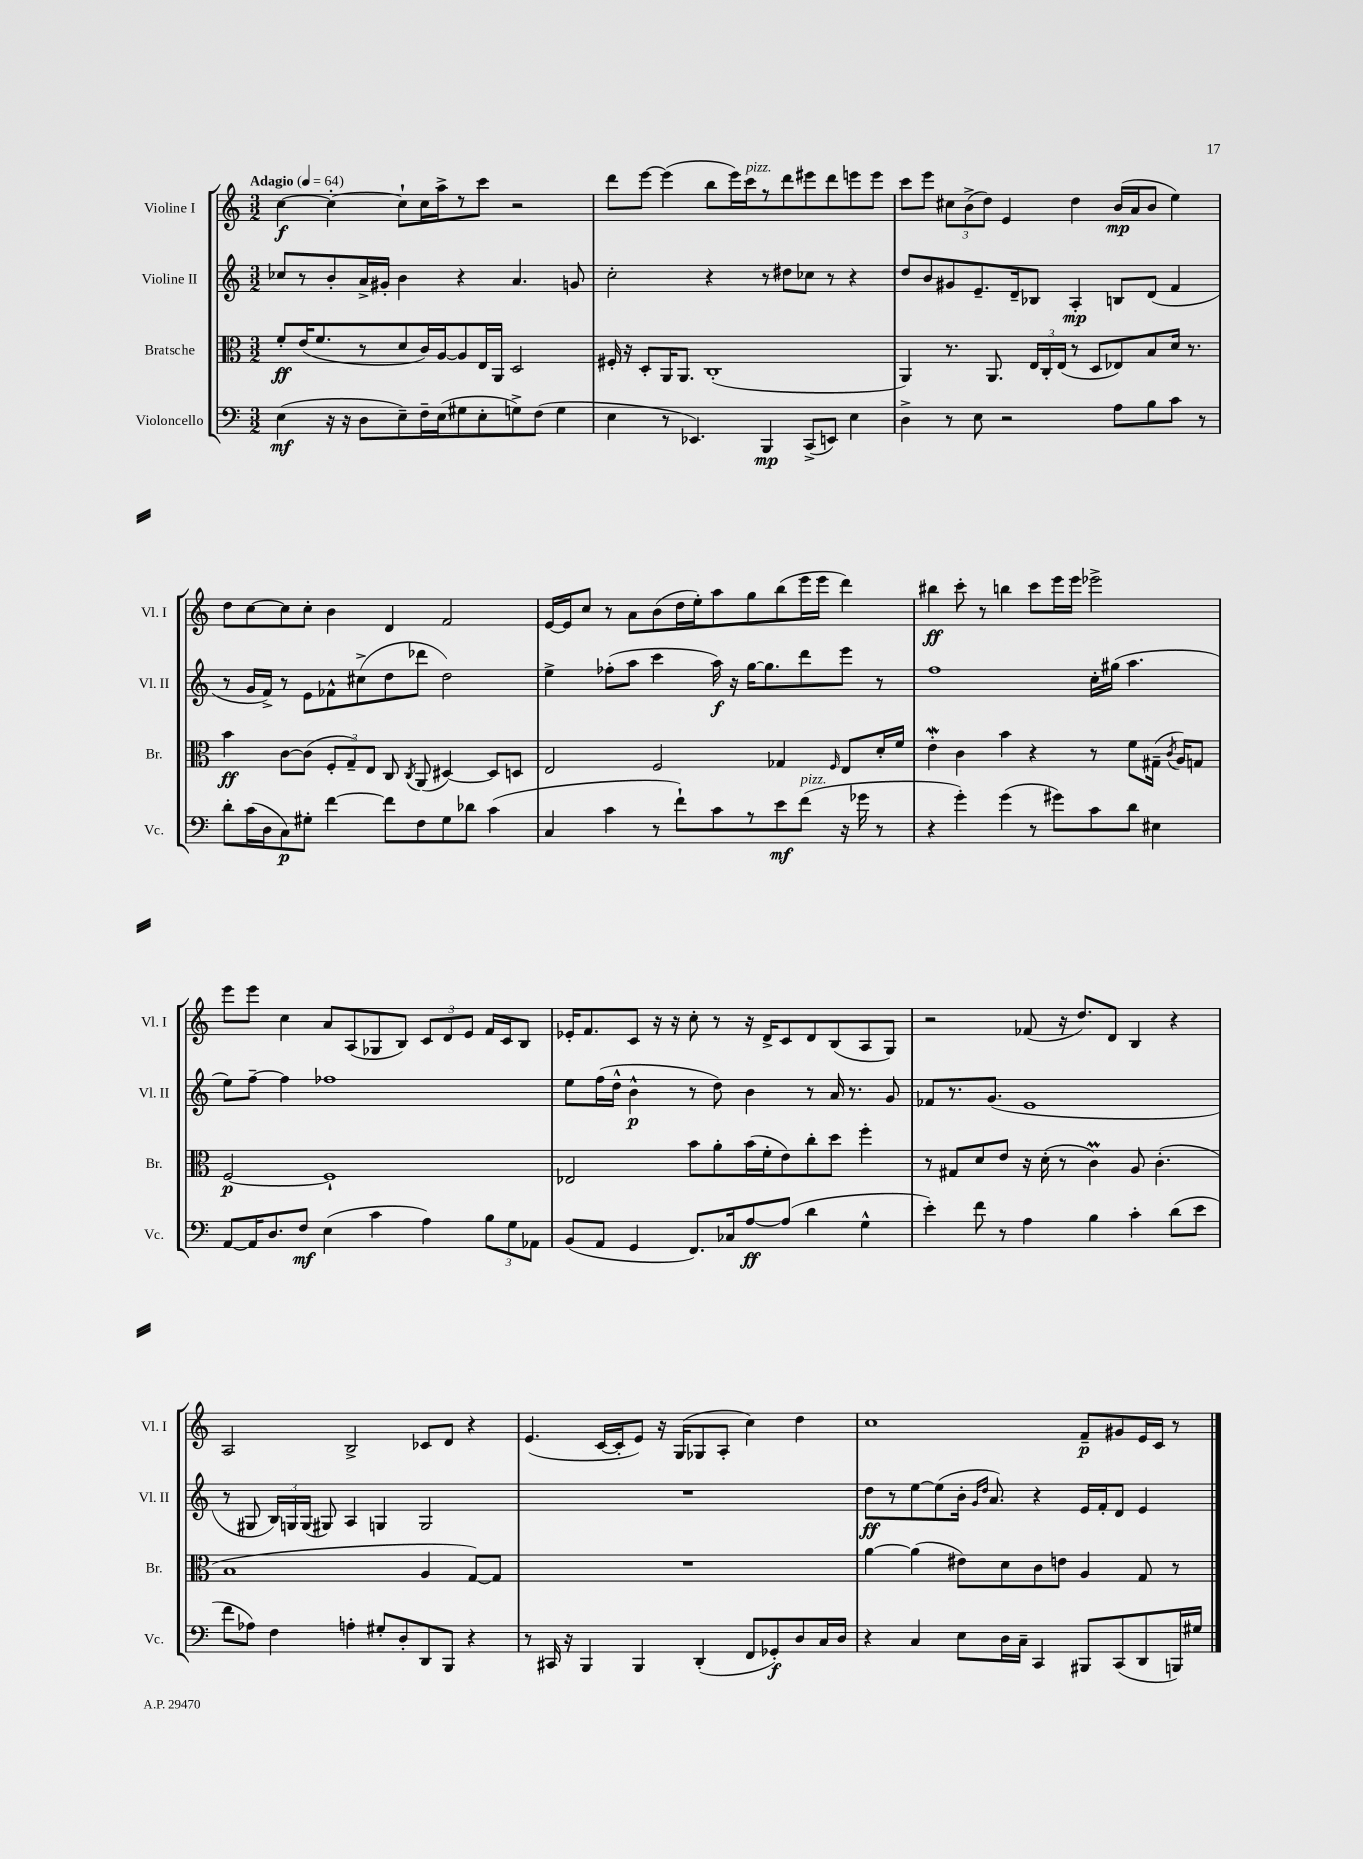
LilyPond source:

<<
\new StaffGroup <<
\new Staff = "s0" \with { instrumentName = "Violine I" shortInstrumentName = "Vl. I" } {
    \clef treble \key c \major \numericTimeSignature \time 3/2 \tempo "Adagio" 4 = 64
    \autoBeamOff c''4~\f c''4~-. c''8[-! c''16 a''16-> r8 c'''8] r2 |
    d'''8[ e'''8]~ e'''4( b''8[ e'''16) c'''16^\markup { \italic "pizz." } r8 d'''8 eis'''8 d'''8 e'''8 e'''8] |
    c'''8[ e'''8] \tuplet 3/2 { cis''8[ b'8->( d''8]) } e'4 d''4 b'16[\mp( a'16 b'8] e''4) |
    d''8[ c''8~ c''8 c''8]-. b'4 d'4 f'2 |
    e'16[~ e'16 c''8] r8 a'8[ b'8( d''16 e''16-.) a''8 g''8 b''8( e'''16 e'''16] d'''4) |
    bis''4\ff c'''8-. r8 b''4 c'''8[ e'''16 e'''16] ees'''2-> |
    e'''8[ e'''8] c''4 a'8[ a8( ges8 b8]) \tuplet 3/2 { c'8[ d'8 e'8] } f'16[ c'16 b8] |
    ees'16[-. f'8. c'8] r16 r16 c''8-. r8 r16 d'16[-> c'8 d'8 b8( a8 g8]) |
    r2 fes'8( r16 d''8.[) d'8] b4 r4 |
    a2 b2-> ces'8[ d'8] r4 |
    e'4.( c'16[~ c'16-. e'8]) r16 g16[( ges8 a8]-. c''4) d''4 |
    c''1 f'8[--\p gis'8 e'16 c'16] r8 \bar "|." |
}
\new Staff = "s1" \with { instrumentName = "Violine II" shortInstrumentName = "Vl. II" } {
    \clef treble \key c \major \numericTimeSignature \time 3/2
    \autoBeamOff ces''8[ r8 b'8-. a'16-> gis'16]-. b'4 r4 a'4. g'8 |
    c''2-. r4 r8 dis''8[ ces''8] r8 r4 |
    d''8[ b'8 gis'8 e'8.-- d'16-- bes8] a4-.\mp b8[ d'8]( f'4 |
    r8 g'16[ f'16]->) r8 e'8[ fes'8-^ cis''8->( d''8 des'''8] d''2) |
    e''4-> fes''8[-.( a''8] c'''4 a''16\f) r16 g''16[~ g''8. d'''8 e'''8] r8 |
    f''1 c''16[-. gis''16]( a''4. |
    e''8[) f''8]~-- f''4 fes''1 |
    e''8[ f''16( d''16]-^ b'4-^\p r8 d''8) b'4 r8 a'16 r8. g'8 |
    fes'8[ r8. g'8.]( e'1 |
    r8 gis8 \tuplet 3/2 { b16[) g16 g16]( } gis8) a4 g4 g2 |
    R1. |
    d''8[\ff r8 e''8~ e''8( b'16]-. \grace { g'16[ d''16] } a'8.) r4 e'16[ f'16-. d'8] e'4 \bar "|." |
}
\new Staff = "s2" \with { instrumentName = "Bratsche" shortInstrumentName = "Br." } {
    \clef alto \key c \major \numericTimeSignature \time 3/2
    \autoBeamOff f'8[-.\ff e'16( f'8. r8 d'8 c'16) a16~ a8 e16 a,16] d2 |
    fis16-. r16 d8[-. a,16 a,8.] c1-.( |
    a,4) r8. a,8. \tuplet 3/2 { e16[ c16-. e16]( } r8 d8[ ees8) b8 d'16] r8. |
    b'4\ff c'8[~ c'8]( \tuplet 3/2 { f8[-. g8--) e8] } c8 \acciaccatura { c8 } a,8( dis4~) dis8[ d8] |
    e2 f2 ges4 \grace { f16 } e8[ d'16-. f'16] |
    e'4-.\mordent c'4 b'4 r4 r8 f'8[ gis16]--( \acciaccatura { c'8 } a16[) g8] |
    f2~\p f1-! |
    ees2 b'8[ a'8-. b'16( f'16-. e'8) c''8-. d''8] f''4-. |
    r8 gis8[ d'8 e'8] r16 d'16-.( r8 c'4\prall) a8 c'4.-.( |
    b1 a4 g8[~) g8] |
    R1. |
    a'4~ a'4( eis'8[) d'8 c'8 e'8] a4 g8 r8 \bar "|." |
}
\new Staff = "s3" \with { instrumentName = "Violoncello" shortInstrumentName = "Vc." } {
    \clef bass \key c \major \numericTimeSignature \time 3/2
    \autoBeamOff e4\mf( r16 r16 d8[ e8--) f16-- e16( gis8 e8-. g8->) f8]( g4 |
    e4 r8 ees,4.) b,,4\mp c,8[->( e,8]) e4 |
    d4-> r8 e8 r2 a8[ b8 c'8] r8 |
    d'8[-. c'16( d16 c8\p) gis8]-. f'4~ f'8[ f8 gis8 des'8] c'4( |
    c4 c'4 r8 f'8[-!) c'8 r8 e'8\mf f'8]^\markup { \italic "pizz." }( r16 ges'16 r8 |
    r4 g'4-.) g'4( r8 gis'8[) c'8 d'8] eis4 |
    a,8[~ a,16 d8. f8]\mf e4( c'4 a4) \tuplet 3/2 { b8[ g8 aes,8] } |
    b,8[( a,8] g,4 f,8.[) ces16 a8~\ff a8]( d'4 g4-^ |
    e'4-.) f'8 r8 a4 b4 c'4-. d'8[( e'8] |
    f'8[ aes8]) f4 a4-. gis8[-. d8-. d,8 b,,8] r4 |
    r8 cis,16 r16 b,,4 b,,4 d,4-.( f,8[ ges,8-.\f) d8 c16 d16] |
    r4 c4 e8[ d16 c16]-- c,4 bis,,8[ c,8( d,8 b,,16) gis16] \bar "|." |
}
>>
>>
\layout { \context { \Score \remove "Bar_number_engraver" } }
